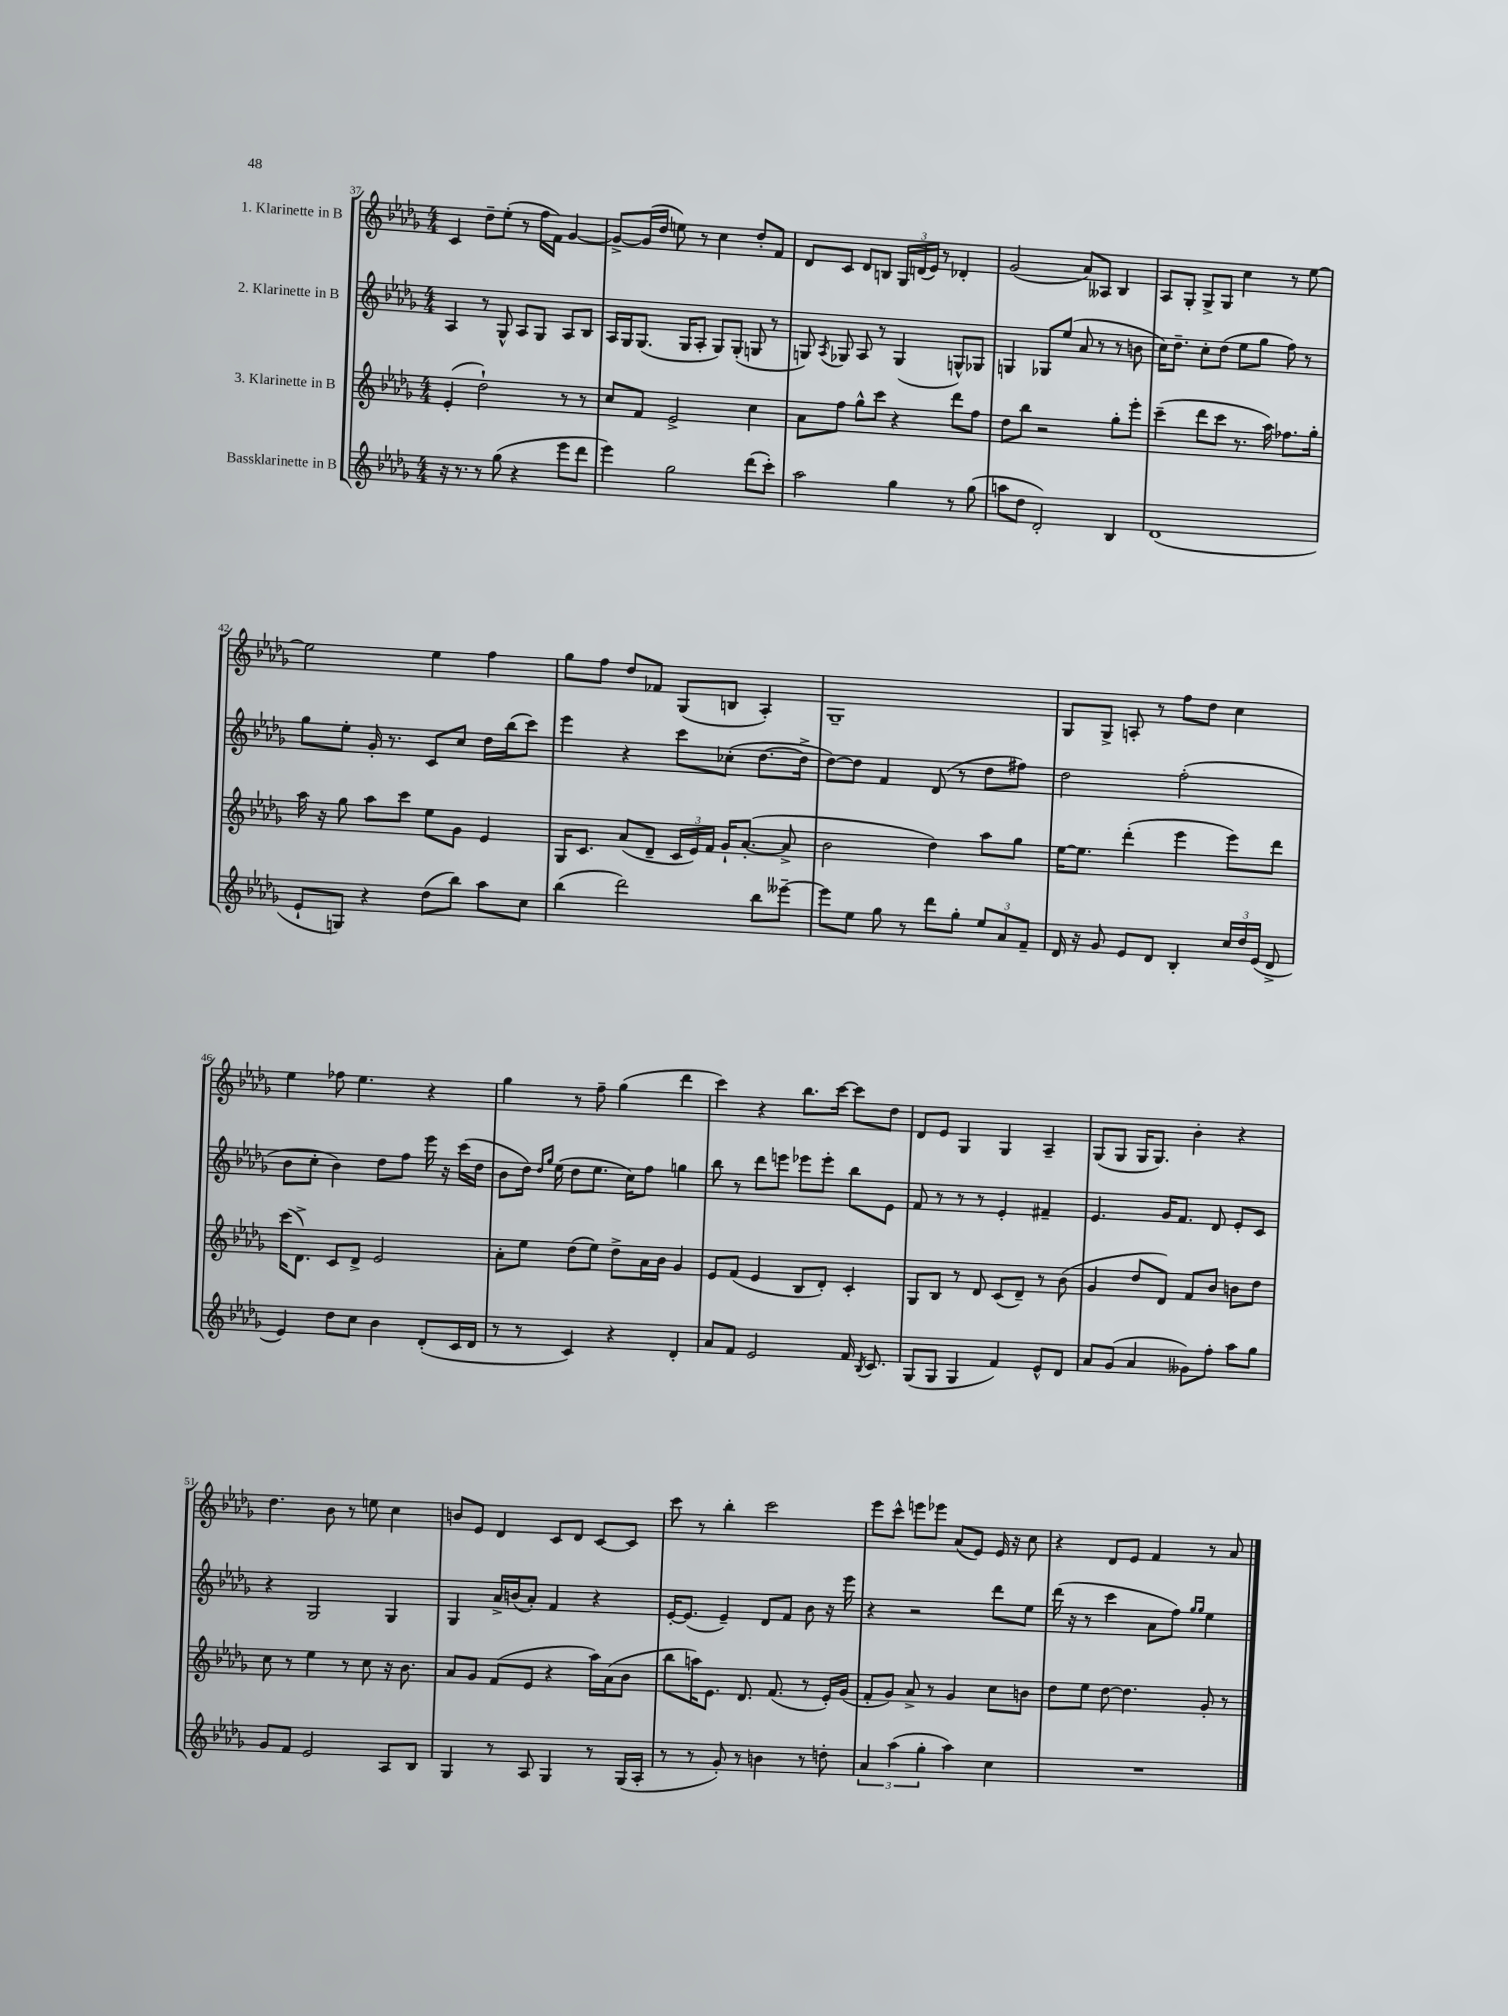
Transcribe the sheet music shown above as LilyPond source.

<<
\new StaffGroup <<
\new Staff = "s0" \with { instrumentName = "1. Klarinette in B" } {
    \clef treble \key des \major \numericTimeSignature \time 4/4
    \autoBeamOff c'4 des''8[-- ees''8]-.( r8 f''16[ f'16]) ges'4~ |
    ges'8[~-> ges'16( des''16] e''8) r8 c''4 des''8[-. f'8] |
    des'8[ c'8] des'8[ b8] \tuplet 3/2 { ges16[ d'16( ees'16]) } r8 des'4-. |
    ges'2( aes'8[) aeses8] bes4 |
    aes8[ ges8]-. ges8[-> ges8] c''4 r8 ees''8~ |
    ees''2 ees''4 f''4 |
    ges''8[ f''8] des''8[ fes'8] ges8[( b8] aes4-.) |
    ges1-- |
    ges8[ ges8]-> a8-. r8 f''8[ des''8] c''4 |
    ees''4 fes''8 ees''4. r4 |
    ges''4 r8 f''8-- ges''4( des'''4 |
    c'''4) r4 bes''8.[ c'''16]~ c'''8[ des''8] |
    des'8[ ees'8] ges4 ges4 aes4-- |
    ges8[( ges8] ges16[ ges8.]) bes'4-. r4 |
    des''4. bes'8 r8 e''8 c''4 |
    b'8[ ees'8] des'4 c'8[ des'8] c'8[~ c'8] |
    c'''8 r8 bes''4-. c'''2 |
    ees'''8[ c'''8]-^ e'''8[ ees'''8] aes'8[( ees'8]) ees'16 r16 c''8 |
    r4 des'8[ ees'8] f'4 r8 aes'8 \bar "|." |
}
\new Staff = "s1" \with { instrumentName = "2. Klarinette in B" } {
    \clef treble \key des \major \numericTimeSignature \time 4/4
    \autoBeamOff aes4 r8 ges8-^ aes8[ ges8] aes8[ bes8] |
    aes16[ ges16 ges8.]( ges16[ aes8]-. ges8[) ges8]-.( g8 r8 |
    g8) \acciaccatura { aes8 } ges8 aes8 r8 ges4( g8[-^) ges8] |
    g4 ges8[ ees''8]( aes'8 r8 r8 b'8 |
    c''16[) des''8.]-- c''8[-. des''8]( ees''8[ ges''8] f''8) r8 |
    ges''8[ ees''8]-. ges'16-. r8. c'8[ c''8] des''16[ bes''16( c'''8]) |
    ees'''4 r4 c'''8[ ces''8]-.( des''8.[~ des''16]-> |
    des''8[~) des''8] f'4 des'8( r8 des''8[ fis''8]) |
    des''2 f''2-.( |
    bes'8[ c''8]-. bes'4) des''8[ f''8] ees'''16 r16 c'''16[( des''16] |
    bes'8[ des''16]) \grace { des''16[ ges''16] } ees''16( des''8[ ees''8.] c''16[) f''8] g''4 |
    bes''8 r8 des'''8[ e'''8] ees'''8[ ees'''8]-. bes''8[ ees'8] |
    f'8 r8 r8 r8 ees'4-. fis'4-- |
    ees'4. ges'16[ f'8.] des'8 ees'8[-. c'8] |
    r4 ges2 ges4 |
    ges4 aes'16[-> b'16( aes'8]-.) f'4 r4 |
    ees'16[~-. ees'8.]( ees'4--) des'8[ f'8] bes'8 r16 ees'''16 |
    r4 r2 des'''8[ ees''8] |
    des'''16( r16 r8 c'''4 aes'8[ f''8]) \grace { ges''16[ ges''16] } ees''4 \bar "|." |
}
\new Staff = "s2" \with { instrumentName = "3. Klarinette in B" } {
    \clef treble \key des \major \numericTimeSignature \time 4/4
    \autoBeamOff ees'4-.( des''2-!) r8 r8 |
    c''8[ f'8] ees'2-> c''4 |
    aes'8[ f''8] ges''8[-^ c'''8] r4 des'''8[ f''8] |
    des''8[ bes''8] r2 ges''8[-. ees'''8]-. |
    c'''4--( des'''8[ c'''8] r8. aes''16) fes''8.[ ges''16]-. |
    aes''16 r16 ges''8 aes''8[ c'''8] ees''8[ ges'8] ees'4 |
    ges16[ c'8.] aes'8[( des'8]-- \tuplet 3/2 { c'16[ ees'16) f'16] } ges'16[-! aes'8.]~-.( aes'8-> |
    bes'2 des''4) aes''8[ ges''8] |
    ees''16[~ ees''8.] des'''4-.( ees'''4 ees'''8[) des'''8] |
    c'''16[( des'8.]->) c'8[ des'8]-> ees'2 |
    aes'8[-. ees''8] des''8[( ees''8]) des''8[-> aes'16 bes'16] ges'4 |
    ees'8[ f'8]( ees'4 bes8[ des'8]-.) c'4-. |
    ges8[ bes8] r8 des'8 c'8[( des'8]--) r8 bes'8( |
    ges'4 des''8[ des'8]) f'8[ bes'8] b'8[ des''8] |
    c''8 r8 ees''4 r8 c''8 r16 bes'8. |
    aes'8[ ges'8] f'8[( ees'8] r4 aes''16[) aes'16( bes'8] |
    bes''8[ a''16) ees'8.] des'8. f'8.( r8 ees'16[-.) ges'16]( |
    f'8[-. ges'8]) aes'8-> r8 ges'4 c''8[ b'8] |
    des''8[ ees''8] des''8~ des''4. ges'8-. r8 \bar "|." |
}
\new Staff = "s3" \with { instrumentName = "Bassklarinette in B" } {
    \clef treble \key des \major \numericTimeSignature \time 4/4
    \autoBeamOff r16 r8. r8 ges''8( r4 ees'''8[ des'''8] |
    ees'''4) ges''2 des'''8[( c'''8]-.) |
    aes''2 ges''4 r8 ges''8( |
    a''8[ des''8] des'2-.) bes4 |
    des'1( |
    ees'8[-! g8]) r4 des''8[( bes''8]) aes''8[ c''8] |
    bes''4( des'''2) bes''8[ eeses'''8]~-- |
    eeses'''8[ ees''8] ges''8 r8 des'''8[ ges''8]-. \tuplet 3/2 { ees''8[ aes'8 f'8]-- } |
    des'16 r16 ges'8 ees'8[ des'8] bes4-. \tuplet 3/2 { c''16[ des''16 ees'16]( } des'8-> |
    ees'4) des''8[ c''8] bes'4 des'8[-.( c'16 des'16] |
    r8 r8 c'4) r4 des'4-. |
    aes'8[ f'8] ees'2 f'16 \acciaccatura { bes8 } c'8. |
    ges8[( ges8] ges4 f'4) ees'8[-^ des'8] |
    aes'8[ ges'8]( aes'4 geses'8[) f''8]-. aes''8[ ges''8] |
    ges'8[ f'8] ees'2 aes8[ bes8] |
    ges4 r8 aes8 ges4 r8 ges16[( aes16]-. |
    r8 r8 ges'8-.) r8 b'4 r8 d''8-. |
    \tuplet 3/2 { aes'4 aes''4( ges''4-. } aes''4) c''4 |
    R1 \bar "|." |
}
>>
>>
\layout { \context { \Score currentBarNumber = #37 } }
